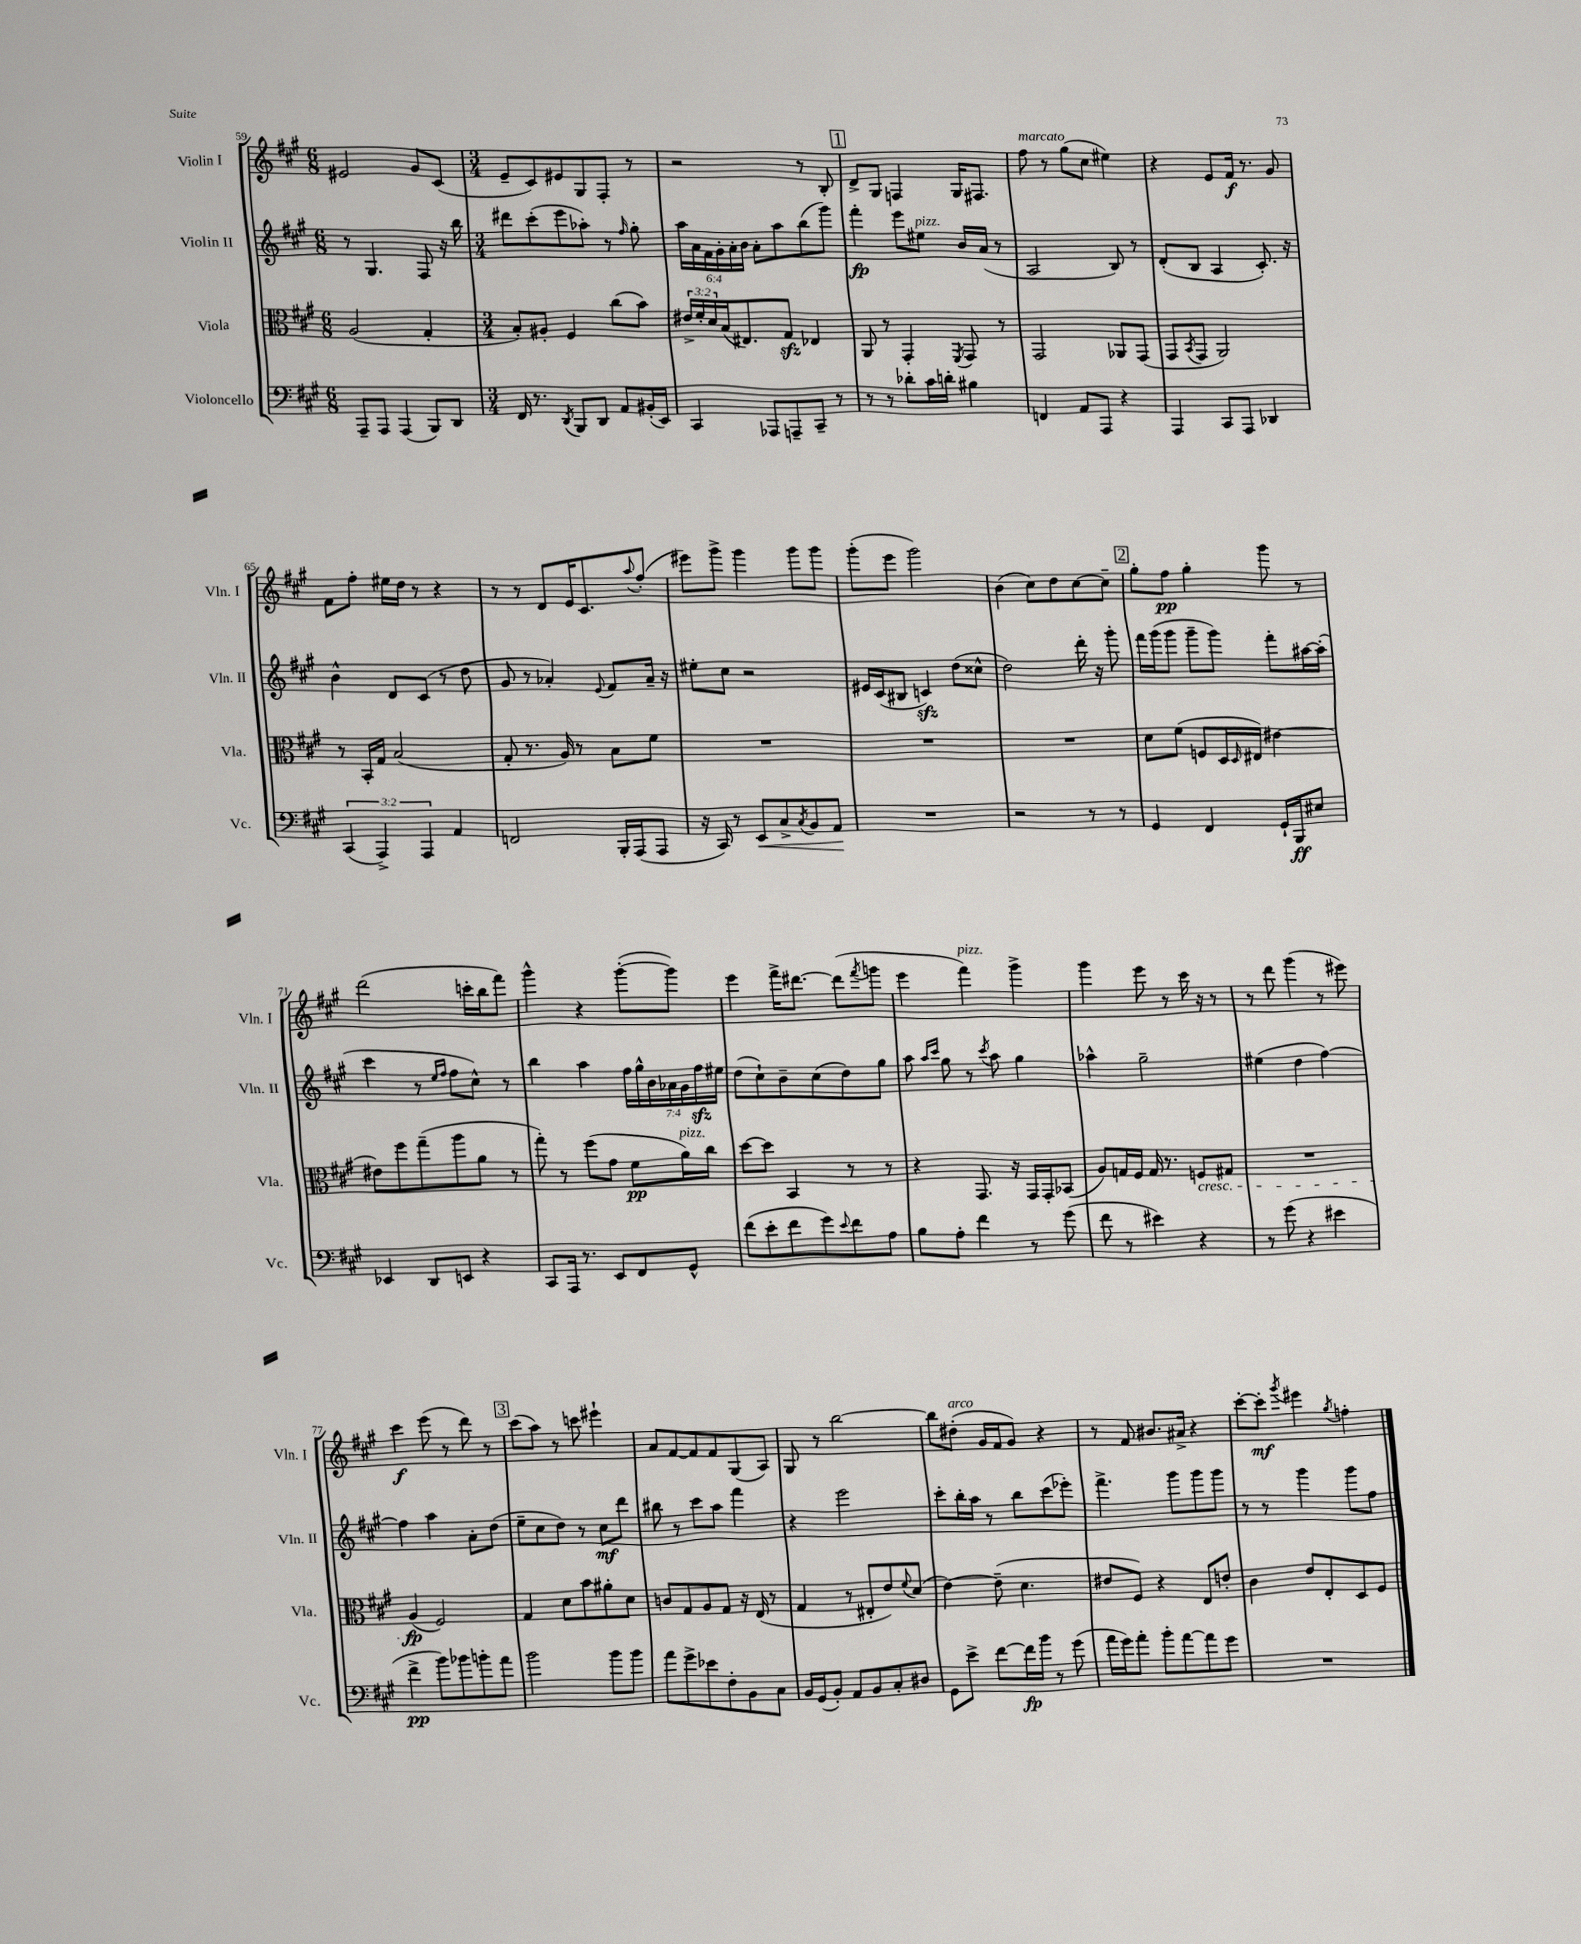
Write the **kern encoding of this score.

**kern	**dynam	**kern	**dynam	**kern	**dynam	**kern	**dynam
*part4	*part4	*part3	*part3	*part2	*part2	*part1	*part1
*staff4	*staff4	*staff3	*staff3	*staff2	*staff2	*staff1	*staff1
*I"Violoncello	*	*I"Viola	*	*I"Violin II	*	*I"Violin I	*
*I'Vc.	*	*I'Vla.	*	*I'Vln. II	*	*I'Vln. I	*
*clefF4	*	*clefC3	*	*clefG2	*	*clefG2	*
*k[f#c#g#]	*	*k[f#c#g#]	*	*k[f#c#g#]	*	*k[f#c#g#]	*
*M6/8	*	*M6/8	*	*M6/8	*	*M6/8	*
=59	=59	=59	=59	=59	=59	=59	=59
8AAA~/L	.	(2A/	.	8r	.	2e#X/	.
8AAA/J	.	.	.	4.G#/	.	.	.
(4AAA/	.	.	.	.	.	.	.
8BBB/L)	.	4G#'/	.	8F#/	.	8g#/L	.
8DD/J	.	.	.	16r	.	(8c#/J	.
.	.	.	.	16bb\	.	.	.
=60	=60	=60	=60	=60	=60	=60	=60
*M3/4	*	*M3/4	*	*M3/4	*	*M3/4	*
16FF#/	.	8B'/L)	.	8ddd#X\L	.	8e~/L	.
8.r	.	.	.	.	.	.	.
.	.	8A#X'/J	.	(8ccc#'\	.	8c#/)	.
8qDD/	.	.	.	.	.	.	.
8BBB/L	.	4F#/	.	8eee\	.	8e#X/	.
8DD/J	.	.	.	8aa-X'\J)	.	8G#/	.
8AA/L	.	(8cc#\L	.	8r	.	8F#'/J	.
.	.	.	.	16qqff#/	.	.	.
(16BB#X'/L	.	8b\J)	.	8gg#'\	.	8r	.
16EE/JJ)	.	.	.	.	.	.	.
=61	=61	=61	=61	=61	=61	=61	=61
4CC#/	.	24e#X^/LL	.	24aa\LL	.	2r	.
.	.	24f#'/	.	24a\	.	.	.
.	.	24d/	.	24f#\	.	.	.
.	.	(16B/J	.	24g#'\	.	.	.
.	.	.	.	24a'\	.	.	.
.	.	8.E#X/)	.	.	.	.	.
.	.	.	.	24b\JJ	.	.	.
8AAA-X/L	.	.	.	8a'\L	.	.	.
8AAAn~/	.	8G#zz/J	.	8aa\	.	.	.
8CC#~/J	.	4E-X/	.	(8bb\	.	8r	.
8r	.	.	.	8ggg#\J)	.	8B'/	.
!!LO:REH:place=s1:t=1
=62	=62	=62	=62	=62	=62	=62	=62
8r	.	8AA/	.	4fff#'\	fp	8d^/L	.
8r	.	8r	.	.	.	8G#/J	.
8d-X'\L	.	4GG#'/	.	8eee\L	.	4Fn/	.
!	!	!	!	!LO:TX:a:i:t=pizz.	!	!	!
16c#\L	.	.	.	8ee#X\J	.	.	.
16dn'\JJ	.	.	.	.	.	.	.
.	.	8qFF#/	.	.	.	.	.
4B#X\	.	8GG#/	.	16b/LL	.	16G#/KL	.
.	.	.	.	(16a/JJ	.	8.F#X/J	.
.	.	8r	.	8r	.	.	.
=63	=63	=63	=63	=63	=63	=63	=63
!	!	!	!	!	!	!LO:TX:a:i:t=marcato	!
4FFn/	.	2GG#/	.	2A/	.	8ff#\	.
.	.	.	.	.	.	8r	.
8AA/L	.	.	.	.	.	(8gg#\L	.
8AAA/J	.	.	.	.	.	8cc#\J	.
4r	.	8AA-X/L	.	8B/)	.	4ee#X\)	.
.	.	(8GG#/J	.	8r	.	.	.
=64	=64	=64	=64	=64	=64	=64	=64
4AAA/	.	8GG#/L	.	(8d'/L	.	4r	.
.	.	8qBB/	.	.	.	.	.
.	.	8GG#/J	.	8B/J	.	.	.
8CC#/L	.	2AA/)	.	4A/	.	8e/L	.
8AAA/J	.	.	.	.	.	16f#/Jk	f
.	.	.	.	.	.	8.r	.
4DD-X/	.	.	.	8.c#'/)	.	.	.
.	.	.	.	.	.	8g#/	.
.	.	.	.	16r	.	.	.
!!LO:LB:g=z
=65	=65	=65	=65	=65	=65	=65	=65
(6CC#/	.	8r	.	4b^^\	.	8f#\L	.
.	.	16BB'/LL	.	.	.	8ff#'\J	.
6AAA^/)	.	.	.	.	.	.	.
.	.	16G#/JJ	.	.	.	.	.
.	.	(2B/	.	8d/L	.	16ee#X\LL	.
.	.	.	.	.	.	16dd\JJ	.
6AAA/	.	.	.	.	.	.	.
.	.	.	.	(8c#/J	.	8r	.
4AA/	.	.	.	8r	.	4r	.
.	.	.	.	8dd\	.	.	.
=66	=66	=66	=66	=66	=66	=66	=66
2FFn/	.	8G#'/	.	8g#/	.	8r	.
.	.	8.r	.	8r	.	8r	.
.	.	.	.	4a-X'/)	.	8d/L	.
.	.	16A/)	.	.	.	.	.
.	.	8r	.	.	.	16e/K	.
.	.	.	.	.	.	8.c#/	.
.	.	.	.	8qqe/	.	.	.
16BBB'/LL	.	8B\L	.	8f#/L	.	.	.
(16AAA/J	.	.	.	.	.	.	.
.	.	.	.	.	.	8qqaa/	.
8AAA/J	.	8f#\J	.	16a-~/Jk	.	(8ff#'/J	.
.	.	.	.	16r	.	.	.
=67	=67	=67	=67	=67	=67	=67	=67
16r	.	2.r	.	8ee#X'\L	.	8eee#X\L)	.
16CC#/)	.	.	.	.	.	.	.
8r	.	.	.	8cc#\J	.	8ggg#^\J	.
!	!LO:HP:b	!	!	!	!	!	!
8EE/L	<	.	.	2r	.	4ggg#\	.
8C#^/	.	.	.	.	.	.	.
8qC#/	.	.	.	.	.	.	.
8BB/	.	.	.	.	.	8ggg#\L	.
8AA/J	.	.	.	.	.	8ggg#\J	.
.	[	.	.	.	.	.	.
=68	=68	=68	=68	=68	=68	=68	=68
2.r	.	2.r	.	16e#X/LL	.	(8ggg#'\L	.
.	.	.	.	(16c#/J	.	.	.
.	.	.	.	8B#X/J	.	8eee\J	.
.	.	.	.	4cnzz/)	.	2ggg#\)	.
.	.	.	.	(8dd\L	.	.	.
.	.	.	.	8cc##X^^\J	.	.	.
=69	=69	=69	=69	=69	=69	=69	=69
2r	.	2.r	.	2dd\)	.	(4b\	.
.	.	.	.	.	.	8cc#\L)	.
.	.	.	.	.	.	8dd\	.
8r	.	.	.	16ddd'\	.	[8cc#\	.
.	.	.	.	16r	.	.	.
8r	.	.	.	8ggg#'\	.	8cc#~\J]	.
!!LO:REH:place=s1:t=2
=70	=70	=70	=70	=70	=70	=70	=70
4GG#/	.	8d\L	.	16fff#\LL	.	8gg#'\L	.
.	.	.	.	(16ggg#\J	.	.	.
.	.	(8f#\J	.	8ggg#\J	.	8ff#\J	pp
4FF#/	.	8Fn/L	.	8ggg#~\L	.	4gg#'\	.
.	.	16D/L	.	8ggg#\J)	.	.	.
.	.	16qqD/	.	.	.	.	.
.	.	16E#X/JJ)	.	.	.	.	.
16GG#`/LL	.	[4e#X\	.	8fff#'\L	.	8ggg#\	.
16BBB/J	ff	.	.	.	.	.	.
8E#X/J	.	.	.	[16aa#X\L	.	8r	.
.	.	.	.	(16aa#'\JJ]	.	.	.
!!LO:LB:g=z
=71	=71	=71	=71	=71	=71	=71	=71
4EE-X/	.	8e#X\L]	.	4ccc#\	.	(2ddd\	.
.	.	8ff#\	.	.	.	.	.
8DD/L	.	(8gg#~\	.	8r	.	.	.
.	.	.	.	16qqee/LL	.	.	.
.	.	.	.	16qqff#/JJ	.	.	.
8EEn/J	.	8aa\	.	8ff#\L	.	.	.
4r	.	8a\J	.	8cc#^^\J)	.	16cccn'\LL	.
.	.	.	.	.	.	16bb\J	.
.	.	8r	.	8r	.	8fff#\J)	.
=72	=72	=72	=72	=72	=72	=72	=72
8CC#/L	.	8gg#'\)	.	4bb\	.	4ggg#^^\	.
16AAA/Jk	.	8r	.	.	.	.	.
8.r	.	.	.	.	.	.	.
.	.	(8ff#\L	.	4aa\	.	4r	.
8EE/L	.	8g#\J	.	.	.	.	.
8FF#/	.	8f#\L	pp	28ff#\LL	.	([8ggg#'\L	.
.	.	.	.	28gg#^^\	.	.	.
.	.	.	.	28b\	.	.	.
.	.	.	.	28a-X\	.	.	.
!	!	!LO:TX:a:i:t=pizz.	!	!	!	!	!
8GG#^^/J	.	16a\L)	.	.	.	8ggg#\J])	.
.	.	.	.	28g#\	.	.	.
.	.	.	.	28ff#zz\	.	.	.
.	.	16cc#\JJ	.	.	.	.	.
.	.	.	.	28ee#X\JJ	.	.	.
=73	=73	=73	=73	=73	=73	=73	=73
(8f#\L	.	[8dd\L	.	(8dd\L	.	4eee\	.
8e'\	.	8dd\J]	.	8cc#`\)	.	.	.
8f#\	.	4BB/	.	8b~\	.	16fff#^\KL	.
.	.	.	.	.	.	[8.ddd#X\J	.
8g#\)	.	.	.	(8cc#\	.	.	.
8qqe/	.	.	.	.	.	.	.
8f#\	.	8r	.	8dd\)	.	(8ddd#\L]	.
.	.	.	.	.	.	8qfff#/	.
8A\J	.	8r	.	8gg#\J	.	8gggn\J	.
=74	=74	=74	=74	=74	=74	=74	=74
8B\L	.	4r	.	8aa\	.	4eee\	.
.	.	.	.	16qqaa/LL	.	.	.
.	.	.	.	16qqccc#/JJ	.	.	.
8A'\J	.	.	.	8gg#\	.	.	.
!	!	!	!	!	!	!LO:TX:a:i:t=pizz.	!
4f#\	.	8.GG#/	.	8r	.	4fff#\)	.
.	.	.	.	8qccc#/	.	.	.
.	.	.	.	8aa\	.	.	.
.	.	16r	.	.	.	.	.
8r	.	16GG#/LL	.	4gg#\	.	4ggg#^\	.
.	.	16GG#'/J	.	.	.	.	.
(8g#\	.	(8BB-X/J	.	.	.	.	.
=75	=75	=75	=75	=75	=75	=75	=75
8f#\	.	8A/L)	.	4aa-X^^\	.	4ggg#\	.
8r	.	16Gn/L	.	.	.	.	.
.	.	16F#/JJ	.	.	.	.	.
4e#X\)	.	16G/	.	2gg#~\	.	8eee\	.
.	.	8.r	.	.	.	.	.
.	.	.	.	.	.	8r	.
!	!	!LO:TX:b:i:t=cresc.	!	!	!	!	!
4r	.	8Fn/L	.	.	.	16ccc#\	.
.	.	.	.	.	.	16r	.
.	.	8G#X/J	.	.	.	8r	.
=76	=76	=76	=76	=76	=76	=76	=76
8r	.	2.r	.	(4ee#X\	.	8r	.
(8g#\	.	.	.	.	.	8ddd\	.
4r	.	.	.	4dd\	.	(4ggg#\	.
4e#X\	.	.	.	[4ff#\)	.	8r	.
.	.	.	.	.	.	8eee#X\)	.
!!LO:LB:g=z
=77	=77	=77	=77	=77	=77	=77	=77
4f#^\	pp	(4A/	fp	4ff#\]	.	4ccc#\	f
8b\L)	.	2F#/)	.	4aa\	.	(8eee\	.
8b-X\	.	.	.	.	.	8r	.
8bn'\	.	.	.	8a'\L	.	8ddd\)	.
8a\J	.	.	.	(8dd\J	.	8r	.
!!LO:REH:place=s1:t=3
=78	=78	=78	=78	=78	=78	=78	=78
2b\	.	4G#/	.	8ee~\L	.	(8ccc#\L	.
.	.	.	.	8cc#\	.	8aa\J)	.
.	.	8d\L	.	8dd\J)	.	8r	.
.	.	8b\	.	8r	.	8cccn\	.
8b\L	.	8a#X'\	.	8cc#\L	mf	4eee#X`\	.
8b\J	.	8d\J	.	8ddd\J	.	.	.
=79	=79	=79	=79	=79	=79	=79	=79
8a\L	.	8cn/L	.	8bb#X\	.	8a/L	.
8g#^\	.	8G#/	.	8r	.	[8f#/	.
8e-X\	.	8A/	.	8ccc#\L	.	8f#/]	.
8F#'\	.	8G#/J	.	8aa\J	.	8f#/	.
8BB\	.	16r	.	4fff#\	.	(8G#/	.
.	.	(16E/	.	.	.	.	.
8C#\J	.	8r	.	.	.	8A/J)	.
=80	=80	=80	=80	=80	=80	=80	=80
16BB/LL	.	4G#/	.	4r	.	8G#/	.
(16GG#/J	.	.	.	.	.	.	.
8BB'/J)	.	.	.	.	.	8r	.
8AA/L	.	8r	.	2eee\	.	[2bb\	.
8BB/	.	8E#X'/L	.	.	.	.	.
8C#'/	.	8e/)	.	.	.	.	.
.	.	8qqf#/	.	.	.	.	.
8D#X/J	.	(8d/J	.	.	.	.	.
=81	=81	=81	=81	=81	=81	=81	=81
8GG#\L	.	[4e\)	.	8ccc#'\L	.	8bb\L]	.
!	!	!	!	!	!	!LO:TX:a:i:t=arco	!
8e^\J	.	.	.	16bb'\L	.	(8dd#X'\J	.
.	.	.	.	16aa\JJ	.	.	.
[8f#\L	.	(8e~\]	.	8r	.	16g#/LL	.
.	.	.	.	.	.	16f#/J	.
16f#\L]	fp	4.d\	.	8bb\L	.	8g#/J)	.
16b\JJ	.	.	.	.	.	.	.
8r	.	.	.	(8ccc#\	.	4r	.
(8g#\	.	.	.	8eee-X'\J)	.	.	.
=82	=82	=82	=82	=82	=82	=82	=82
16a\LL	.	8e#X/L	.	4.fff#^\	.	8r	.
16g#\J)	.	.	.	.	.	.	.
8a'\J	.	8F#/J)	.	.	.	8f#/	.
8b'\L	.	4r	.	.	.	8.b#X/L	.
[8a\	.	.	.	8ggg#\L	.	.	.
.	.	.	.	.	.	16a#X^/Jk	.
8a\]	.	8E/L	.	8ggg#\	.	4r	.
8g#\J	.	8en'/J	.	8ggg#\J	.	.	.
=83	=83	=83	=83	=83	=83	=83	=83
2.r	.	4c#\	.	8r	.	[8ccc#'\L	.
.	.	.	.	8r	.	8ccc#'\J]	mf
.	.	.	.	.	.	8qggg#/	.
.	.	8e/L	.	4ggg#\	.	4eee#X\	.
.	.	8E'/	.	.	.	.	.
.	.	.	.	.	.	8qgg#/	.
.	.	8D/	.	8ggg#\L	.	4ffn'\	.
.	.	8F#/J	.	8ff#\J	.	.	.
==	==	==	==	==	==	==	==
*-	*-	*-	*-	*-	*-	*-	*-
